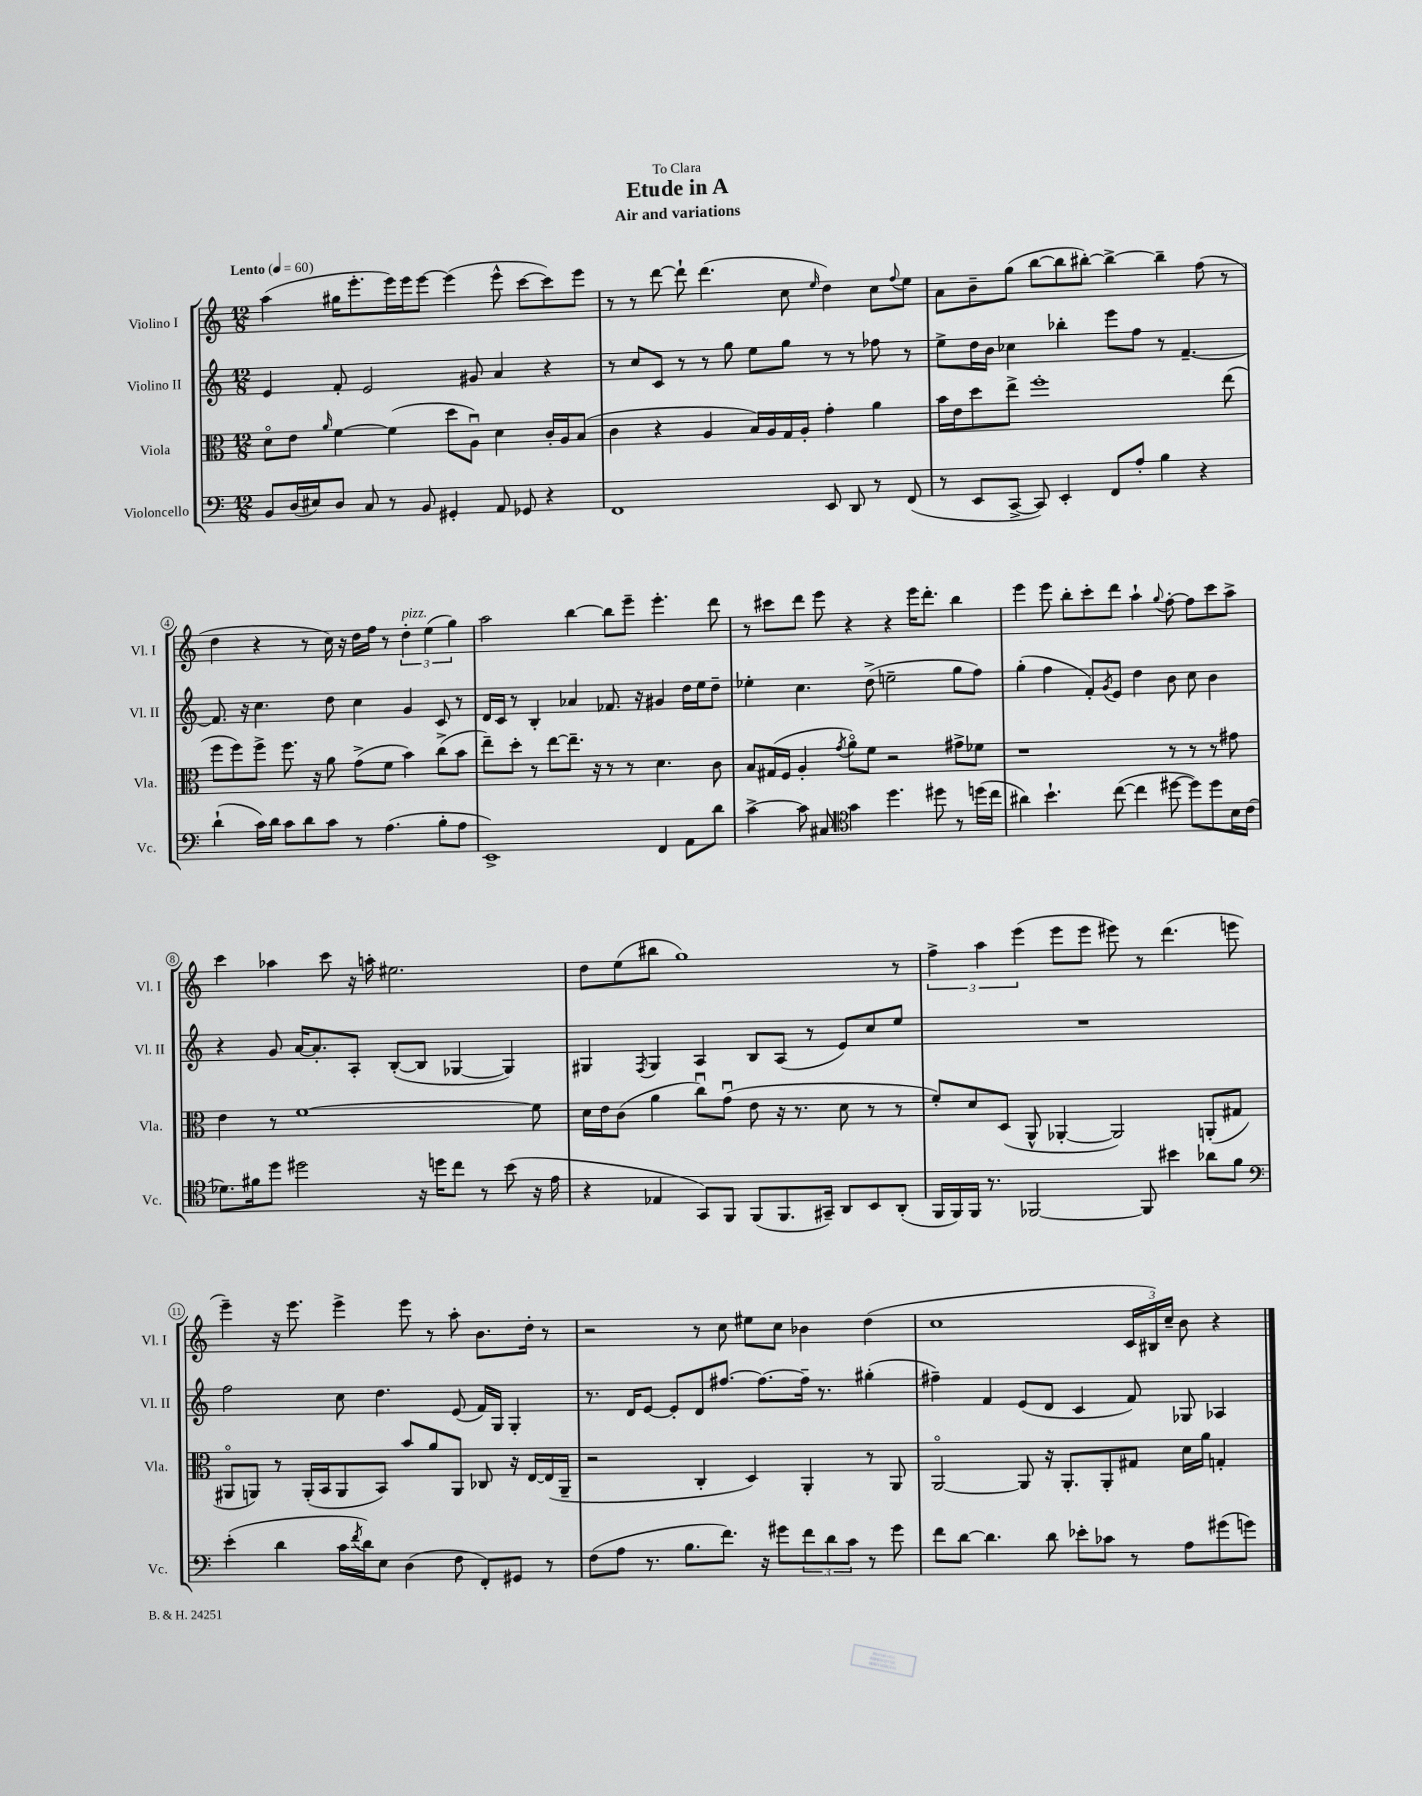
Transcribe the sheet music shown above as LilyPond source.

\header { title = "Etude in A" subtitle = "Air and variations" dedication = "To Clara" }
<<
\new StaffGroup <<
\new Staff = "s0" \with { instrumentName = "Violino I" shortInstrumentName = "Vl. I" } {
    \clef treble \key c \major \numericTimeSignature \time 12/8 \tempo "Lento" 4 = 60
    a''4( gis''16 e'''8.-. e'''16) e'''16 e'''8~ e'''4( e'''8-^ c'''8~ c'''8) e'''8 |
    r8 r8 d'''8~ d'''8-! d'''4.( c''8 \grace { e''16 } d''4) c''8 \appoggiatura { f''8 } e''8 |
    a'8 b'8-- g''8( b''8~ b''8 bis''8~-.) bis''4~-> bis''4-- f''8( r8 |
    d''4 r4 r8 c''16) r16 d''16 f''16 r8 \tuplet 3/2 { d''4-.^\markup { \italic "pizz." } e''4( g''4) } |
    a''2 b''4~ b''8 e'''8-- e'''4.-. d'''8 |
    r8 cis'''8 d'''8 e'''8 r4 r4 e'''16 d'''8.-. b''4 |
    e'''4 e'''8 b''8-. c'''8-. d'''8 a''4-! \appoggiatura { g''8 } f''8~-. f''8 c'''8 a''8-> |
    c'''4 aes''4 c'''8 r16 a''16-. eis''2. |
    d''8 e''8( bis''8 g''1) r8 |
    \tuplet 3/2 { f''4-> a''4 e'''4( } e'''8 e'''8 eis'''8) r8 d'''4.( e'''8 |
    e'''4--) r16 e'''8. e'''4-> e'''8 r8 a''8-. b'8. d''16-. r8 |
    r2 r8 c''8 eis''8 c''8 bes'4 d''4( |
    c''1 \tuplet 3/2 { c'16 bis16) c''16-- } b'8 r4 \bar "|." |
}
\new Staff = "s1" \with { instrumentName = "Violino II" shortInstrumentName = "Vl. II" } {
    \clef treble \key c \major \numericTimeSignature \time 12/8
    e'4 f'8-. e'2 gis'8 a'4 r4 |
    r8 c''8 c'8 r8 r8 g''8 e''8 g''8 r8 r8 fes''8 r8 |
    e''8-> d''16 b'16 ces''4 bes''4-. e'''8 f''8 r8 f'4.~-- |
    f'8. r16 c''4. d''8 c''4 g'4 c'8 r8 |
    d'16 c'16 r8 b4-. aes'4 fes'8. r16 gis'4 d''16 e''16 d''8-- |
    ees''4-. c''4. d''8->( e''2-- g''8 f''8) |
    g''4-.( f''4 f'8-.) \acciaccatura { g'8 } e'8 d''4 b'8 c''8 b'4 |
    r4 g'8 a'16~ a'8.-. a8-. b8~-.( b8 ges4~ ges4) |
    gis4 \acciaccatura { f8 } gis4 a4 b8 a8( r8 e'8) c''8 e''8 |
    R1. |
    f''2 c''8 d''4. e'8( f'16) g16 g4-. |
    r8. d'16 e'8~ e'8-. d'8 fis''8.~ fis''8.~ fis''16-- r8. gis''4-.( |
    fis''4--) f'4 e'8( d'8 c'4 f'8) ges8 aes4 \bar "|." |
}
\new Staff = "s2" \with { instrumentName = "Viola" shortInstrumentName = "Vla." } {
    \clef alto \key c \major \numericTimeSignature \time 12/8
    d'8\flageolet e'8 \grace { a'16 } f'4~ f'4( d''8 a8\downbow) d'4 c'16-. a16 b8( |
    c'4 r4 a4 b16) a16 g16 a16-. g'4-. a'4 |
    b'16 e'16 d''8 e''8-> f''1-. e''8( |
    f''8 f''8) f''8-> f''8. r16 a'8 g'8->( f'8 b'4) c''8->( b'8 |
    e''8--) d''8-. r8 e''8~ e''8.-- r16 r8 r8 d'4. c'8 |
    b8 gis16( f16 a4-. \acciaccatura { g'8 } a'8\flageolet) f'8 r2 gis'8-> fes'8 |
    r1 r8 r8 r8 gis'8 |
    e'4 r8 f'1~ f'8 |
    d'16 e'16 c'8( a'4 c''8\downbow) g'8\downbow( e'8 r16 r8. d'8 r8 r8 |
    f'8-.) d'8 d8( a,8-^ aes,4~-. aes,2) a,8-.( gis8 |
    ais,8\flageolet a,8) r8 a,16-.( b,16 a,8 b,8) b'8 a'8 a,8 ces8 r16 e16~ e16( a,16-- |
    r2 c4-. d4) a,4-. r8 a,8 |
    a,2~\flageolet a,8 r16 a,8.-. a,8-. gis8 d'16 a'16 g4-. \bar "|." |
}
\new Staff = "s3" \with { instrumentName = "Violoncello" shortInstrumentName = "Vc." } {
    \clef bass \key c \major \numericTimeSignature \time 12/8
    b,8 d16( eis16) d8 c8 r8 b,8 gis,4-. a,8 ges,8 r4 |
    f,1 e,8 d,8 r8 f,8( |
    r8 e,8 c,8~-> c,8) e,4-. f,8 a8-. b4 r4 |
    d'4-!( c'16) d'16 c'8 d'8 c'8 r8 a4.( b8-. a8 |
    e,1->) f,4 a,8 d'8 |
    c'4~-> c'8 cis8 \clef tenor g'4 d''4. dis''8 r8 d''16( c''16 |
    ais'4) b'4.-! c''8~( c''4 dis''8~ dis''8) dis''8 b16 c'16( |
    des'8.) fis'16 d''8 dis''2 r16 d''16 c''8 r8 b'8( r16 e'16 |
    r4 ees4 g,8) f,8 f,8( f,8. gis,16--) a,8 b,8 a,8-.( |
    f,16 f,16) f,16 r8. fes,2~ fes,8 bis'4 aes'8 f'8 |
    \clef bass e'4-.( d'4 c'16 \acciaccatura { f'8 } d'16) e8 d4( f8 f,8-.) gis,8 r8 |
    f8( a8 r8. b8. f'8.) r16 gis'8 \tuplet 3/2 { f'8 d'8 c'8 } r8 gis'8 |
    f'8 d'8~ d'4. d'8 ees'8-. ces'8 r8 a8 gis'8( g'8) \bar "|." |
}
>>
>>
\layout { \context { \Score \override BarNumber.stencil = #(make-stencil-circler 0.1 0.3 ly:text-interface::print) } }
